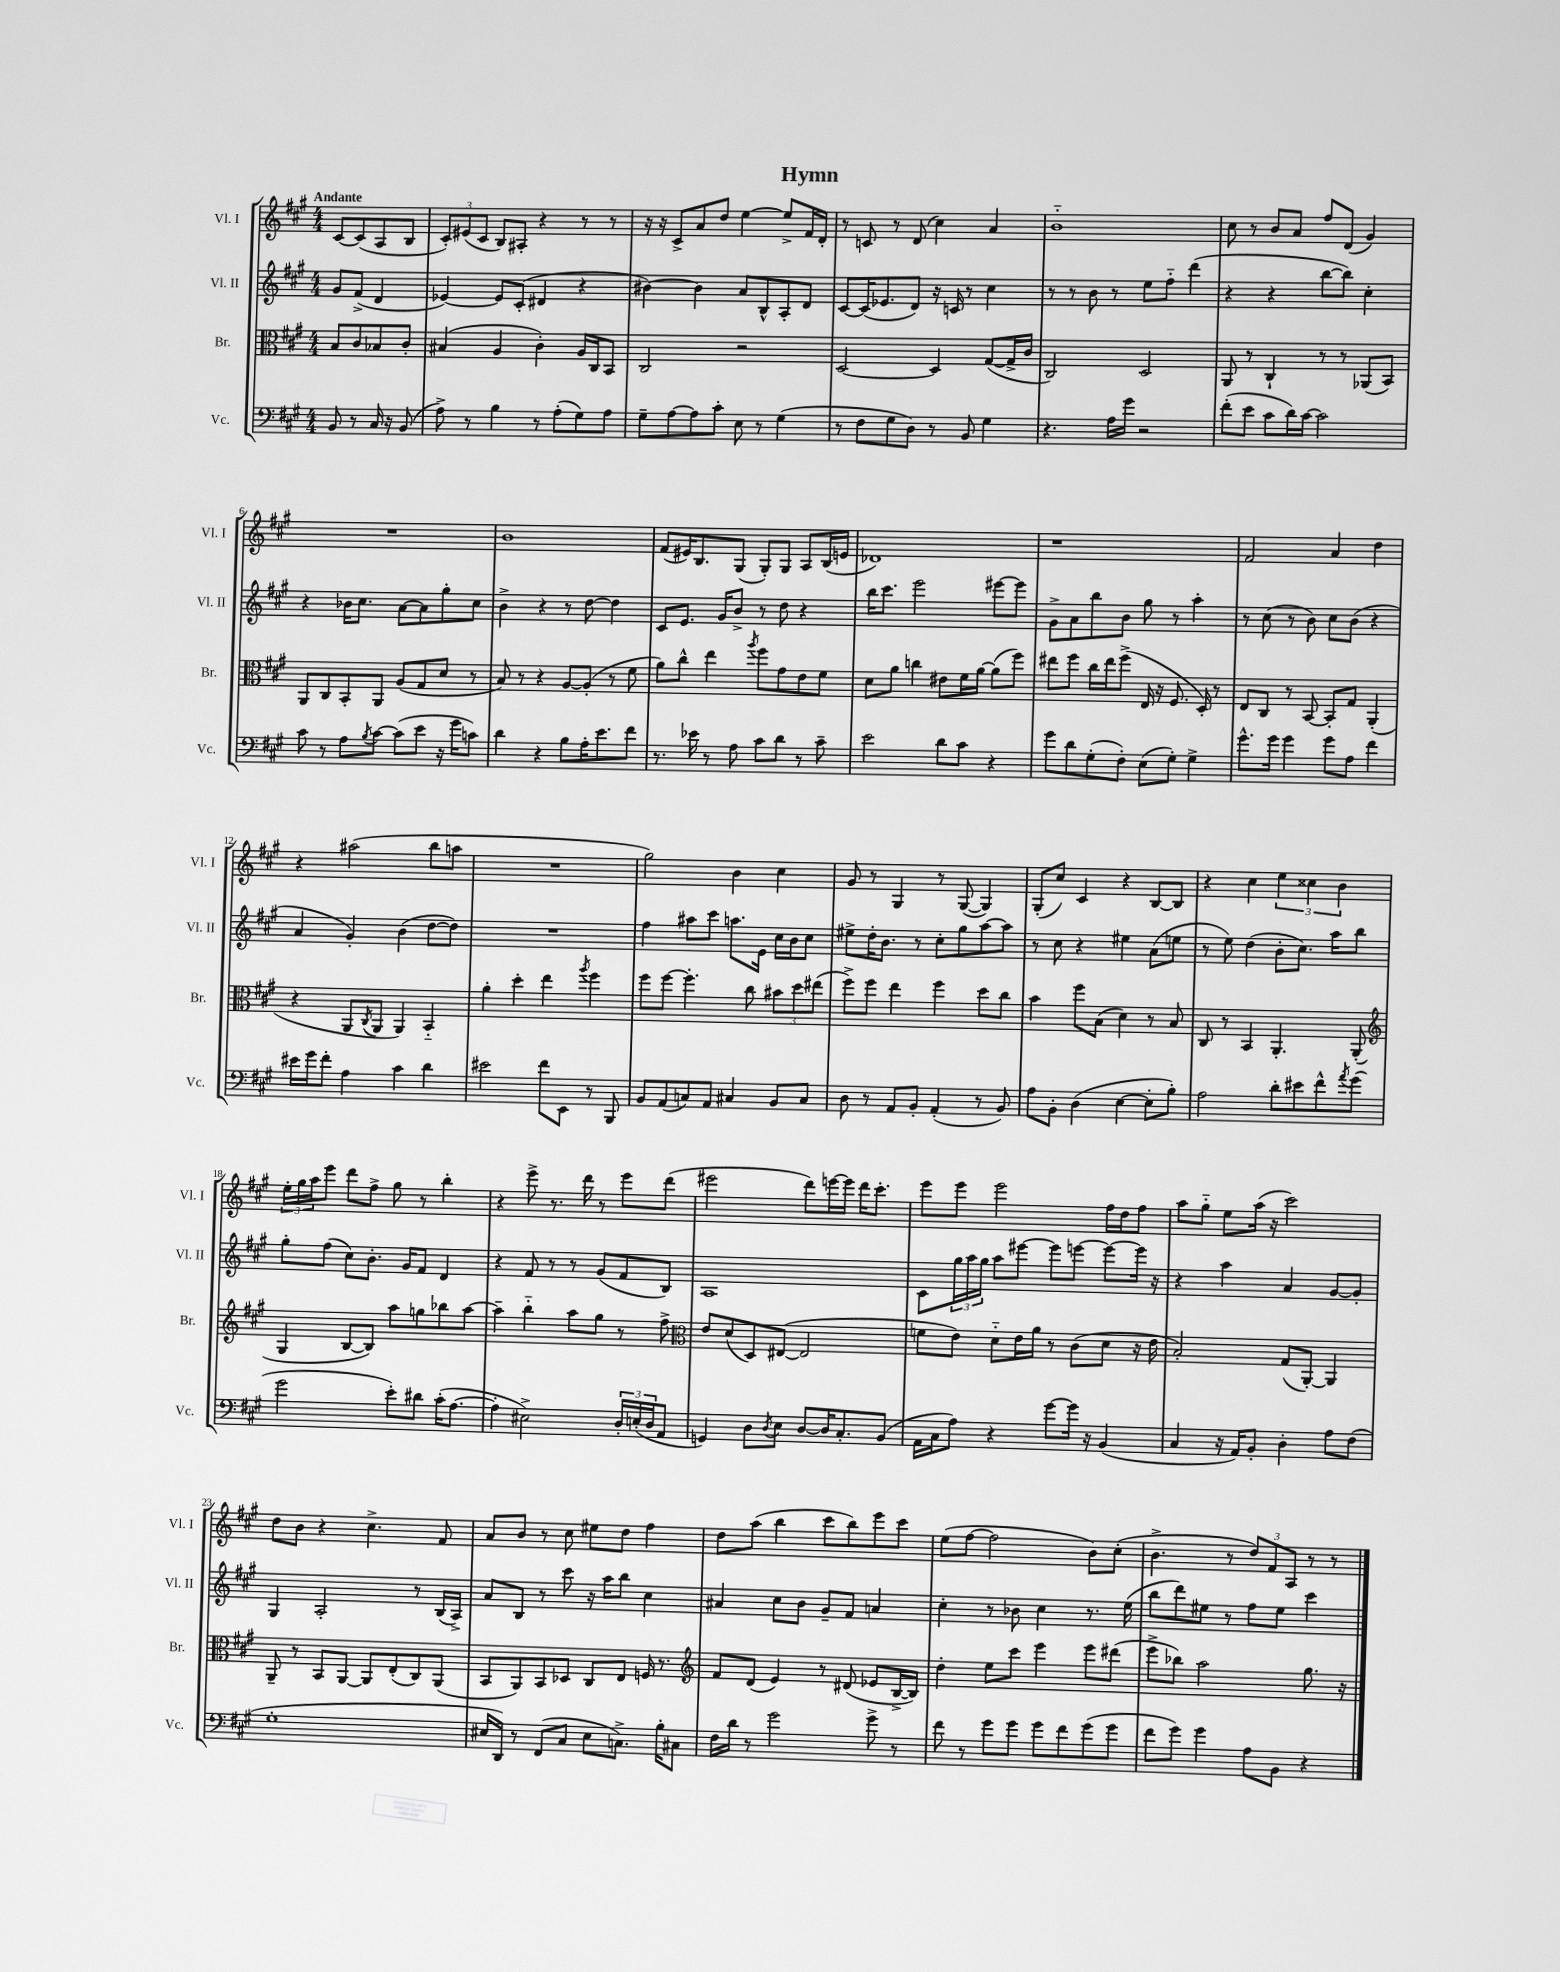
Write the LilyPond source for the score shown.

\header { title = "Hymn" }
<<
\new StaffGroup <<
\new Staff = "s0" \with { instrumentName = "Vl. I" shortInstrumentName = "Vl. I" } {
    \clef treble \key a \major \numericTimeSignature \time 4/4 \partial 2 \tempo "Andante"
    cis'8~ cis'8( a8 b8 |
    \tuplet 3/2 { cis'8-.) eis'8( cis'8 } b8) ais8-. r4 r8 r8 |
    r16 r16 cis'8-> a'8 d''8 e''4~ e''8-> fis'16 d'16-. |
    r8 c'8 r8 d'8( cis''4) a'4 |
    b'1-_ |
    cis''8 r8 b'8 a'8 fis''8 d'8( gis'4) |
    R1 |
    b'1 |
    fis'8( eis'16) b8. gis8( gis8-.) gis8 a8 b16( e'16 |
    des'1) |
    r1 |
    fis'2 a'4 d''4 |
    r4 ais''2( b''8 a''8 |
    R1 |
    gis''2) b'4 cis''4 |
    gis'8 r8 gis4 r8 gis8~( gis4) |
    gis8-.( cis''8) cis'4 r4 b8~ b8 |
    r4 cis''4 \tuplet 3/2 { e''4 cisis''4 b'4 } |
    \tuplet 3/2 { e''16-. gis''16 a''16 } e'''8 d'''8 fis''8-> gis''8 r8 b''4-. |
    r4 e'''8-> r8. d'''16 r8 e'''8 d'''8( |
    eis'''2 d'''8) e'''16~ e'''16 d'''16 cis'''8.-. |
    e'''8 e'''8 e'''2 fis''16 d''16 fis''8 |
    a''8 gis''8-_ e''8 a''16( r16 cis'''2) |
    d''8 b'8 r4 cis''4.-> fis'8 |
    a'8 b'8 r8 cis''8 eis''8 d''8 fis''4 |
    d''8 a''8( b''4 cis'''8 b''8) e'''8 cis'''8 |
    e''8( fis''8~ fis''2 b'8) cis''8-.( |
    b'4.-> r8 \tuplet 3/2 { d''8) fis'8 a8 } r8 r8 \bar "|." |
}
\new Staff = "s1" \with { instrumentName = "Vl. II" shortInstrumentName = "Vl. II" } {
    \clef treble \key a \major \numericTimeSignature \time 4/4 \partial 2
    gis'8 fis'8->( d'4 |
    ees'4~) ees'8 cis'8-.( dis'4 r4 |
    bis'4~) bis'4 a'8 b8-^ a8-. d'8 |
    cis'8~ cis'16( ees'8. d'8) r16 c'16 r8 cis''4 |
    r8 r8 b'8 r8 e''8 fis''8-_ d'''4( |
    r4 r4 b''8~ b''8) cis''4-. |
    r4 bes'16 cis''8. a'8~ a'8 gis''8-. cis''8 |
    b'4-> r4 r8 d''8~ d''4 |
    cis'8 e'8. gis'16 b'8-> r8 d''8 r4 |
    b''16 cis'''8. e'''2 eis'''8~ eis'''8 |
    gis'8-> a'8 b''8 b'8 gis''8 r8 a''4-. |
    r8 cis''8( r8 b'8) cis''8 b'8( r4 |
    a'4 gis'4-.) b'4( d''8~ d''8) |
    R1 |
    fis''4 ais''8 cis'''8 a''8. e'16 cis''16 b'16 cis''8 |
    eis''8-> d''16-. b'8. r8 cis''8-. gis''8 a''8~ a''8 |
    r8 cis''8 r4 eis''4 a'8( e''8 |
    r8 e''8) d''4( b'8-. cis''8.) a''16 b''8 |
    gis''8-. fis''8( cis''8) b'8.-. gis'16 fis'8 d'4 |
    r4 fis'8 r8 r8 gis'8( fis'8 b8) |
    a1 |
    cis'8 \tuplet 3/2 { gis''16 a''16 gis''16 } a''8 eis'''8~ eis'''8 e'''8~ e'''8~ e'''16 r16 |
    r4 a''4 a'4 gis'8~ gis'8-. |
    gis4 a2-. r8 b16( a16->) |
    a'8 b8 r8 cis'''8 r16 a''16 b''8 cis''4 |
    ais'4 cis''8 b'8 gis'8-- fis'8 a'4 |
    cis''4-. r8 bes'8 cis''4 r8. e''16( |
    b''8 d'''8) eis''8 r8 fis''8 eis''8 cis'''4 \bar "|." |
}
\new Staff = "s2" \with { instrumentName = "Br." shortInstrumentName = "Br." } {
    \clef alto \key a \major \numericTimeSignature \time 4/4 \partial 2
    b8 cis'8 bes8 cis'8-. |
    bis4( a4 cis'4-.) a16 cis16 b,8 |
    cis2 r2 |
    d2~ d4 gis8~( gis16-> cis'16 |
    cis2) d2 |
    a,8 r8 cis4-! r8 r8 aes,8( b,8) |
    a,8 cis8 b,8-. a,8 a8( gis8 d'8 r8 |
    b8) r8 r4 a8~ a8-.( r8 fis'8 |
    a'8) cis''8-^ e''4 \acciaccatura { a''8 } fis''8 gis'8 e'8 fis'8 |
    d'8 a'8 c''4 eis'8 fis'16 a'16~ a'8( fis''8) |
    eis''8 fis''8 cis''16 eis''16 fis''8->( e16 r16 fis8. d16-.) r8 |
    e8 cis8 r8 b,8~ b,8-. gis8 a,4-.( |
    r4 a,8 \acciaccatura { cis8 } a,8 a,4) b,4-_ |
    a'4-. d''4-. e''4 \acciaccatura { a''8 } fis''4 |
    fis''8 fis''8~ fis''4.-. cis''8 \tuplet 3/2 { bis'8 d''8 eis''8( } |
    fis''8->) fis''8 e''4 fis''4 d''8 cis''8 |
    b'4 fis''8 b8( d'4) r8 b8 |
    cis8 r8 b,4 a,4.-. a,8-.( |
    \clef treble gis4 b8~ b8) a''8 g''8 bes''8 a''8~ |
    a''4-- b''4-_ a''8 gis''8 r8 fis''8-> |
    \clef alto e'8 d'8( d8) eis8~( eis2 |
    f'8 e'8) d'8-_ e'16 a'16 r8 cis'8( d'8 r16 e'16 |
    b2-.) gis8( a,8~-.) a,4 |
    a,8-- r8 b,8 a,8~ a,8 e8-.( cis8) a,8( |
    b,8 a,8) b,8 des8 cis8 e8 f16 r8. |
    \clef treble fis'8 d'8( e'4) r8 dis'8( ees'8 b16~-> b16) |
    d''4-. e''8 cis'''8 e'''4 e'''8 dis'''8( |
    e'''8-> bes''8) a''2 gis''8. r16 \bar "|." |
}
\new Staff = "s3" \with { instrumentName = "Vc." shortInstrumentName = "Vc." } {
    \clef bass \key a \major \numericTimeSignature \time 4/4 \partial 2
    b,8 r8 cis16 r16 b,8( |
    a8->) r8 b4 r8 a8-.( gis8) a8 |
    gis8-- a8~ a8 cis'8-. e8 r8 gis4( |
    r8 fis8 gis8 d8) r8 b,8 gis4 |
    r4. a16 gis'16 r2 |
    fis'8-.( e'8 cis'8 d'16) cis'16~ cis'2 |
    cis'8 r8 a8 \acciaccatura { b8 } cis'8~ cis'8( e'8 r16 gis'16 c'8) |
    d'4 r4 b8 a16-. e'8. fis'8 |
    r8. ees'16 r8 a8 cis'8 d'8 r8 cis'8-- |
    e'2 d'8 cis'8 r4 |
    gis'8 d'8 gis8-.( fis8-.) e8( gis8-.) gis4-> |
    gis'8.-^ gis'16 gis'4 gis'8 a8 fis'4 |
    eis'16 gis'16 fis'8-. a4 cis'4 d'4 |
    eis'2 fis'8 e,8 r8 b,,8 |
    b,8 a,8( c8) a,8 cis4 b,8 cis8 |
    d8 r8 a,8 b,8-. a,4-.( r8 b,8) |
    a8 b,8-. d4( e4~ e8-. b8-.) |
    a2 d'8-. eis'8 fis'8-^ \acciaccatura { a'8 } gis'8( |
    gis'2 e'8-.) dis'8 cis'16-.( a8.~ |
    a4-. eis2->) \tuplet 3/2 { d16-. e16-.( d16 } a,8 |
    g,4) d8 \acciaccatura { d8 } e8 d8~ d16 cis8.-. b,8( |
    a,16 cis16 a8) r4 gis'8~ gis'16 r16 b,4( |
    cis4 r16 a,16) b,8-. d4-. a8 fis8( |
    gis1-. |
    eis16 d,16) r8 fis,8( cis8 eis8 c8.->) b16-. cis8 |
    fis16 d'16 r8 gis'2 gis'8-> r8 |
    fis'8 r8 gis'8 gis'8 gis'8 fis'8 gis'8( gis'8 |
    fis'8 gis'8) gis'4 a8 b,8 r4 \bar "|." |
}
>>
>>
